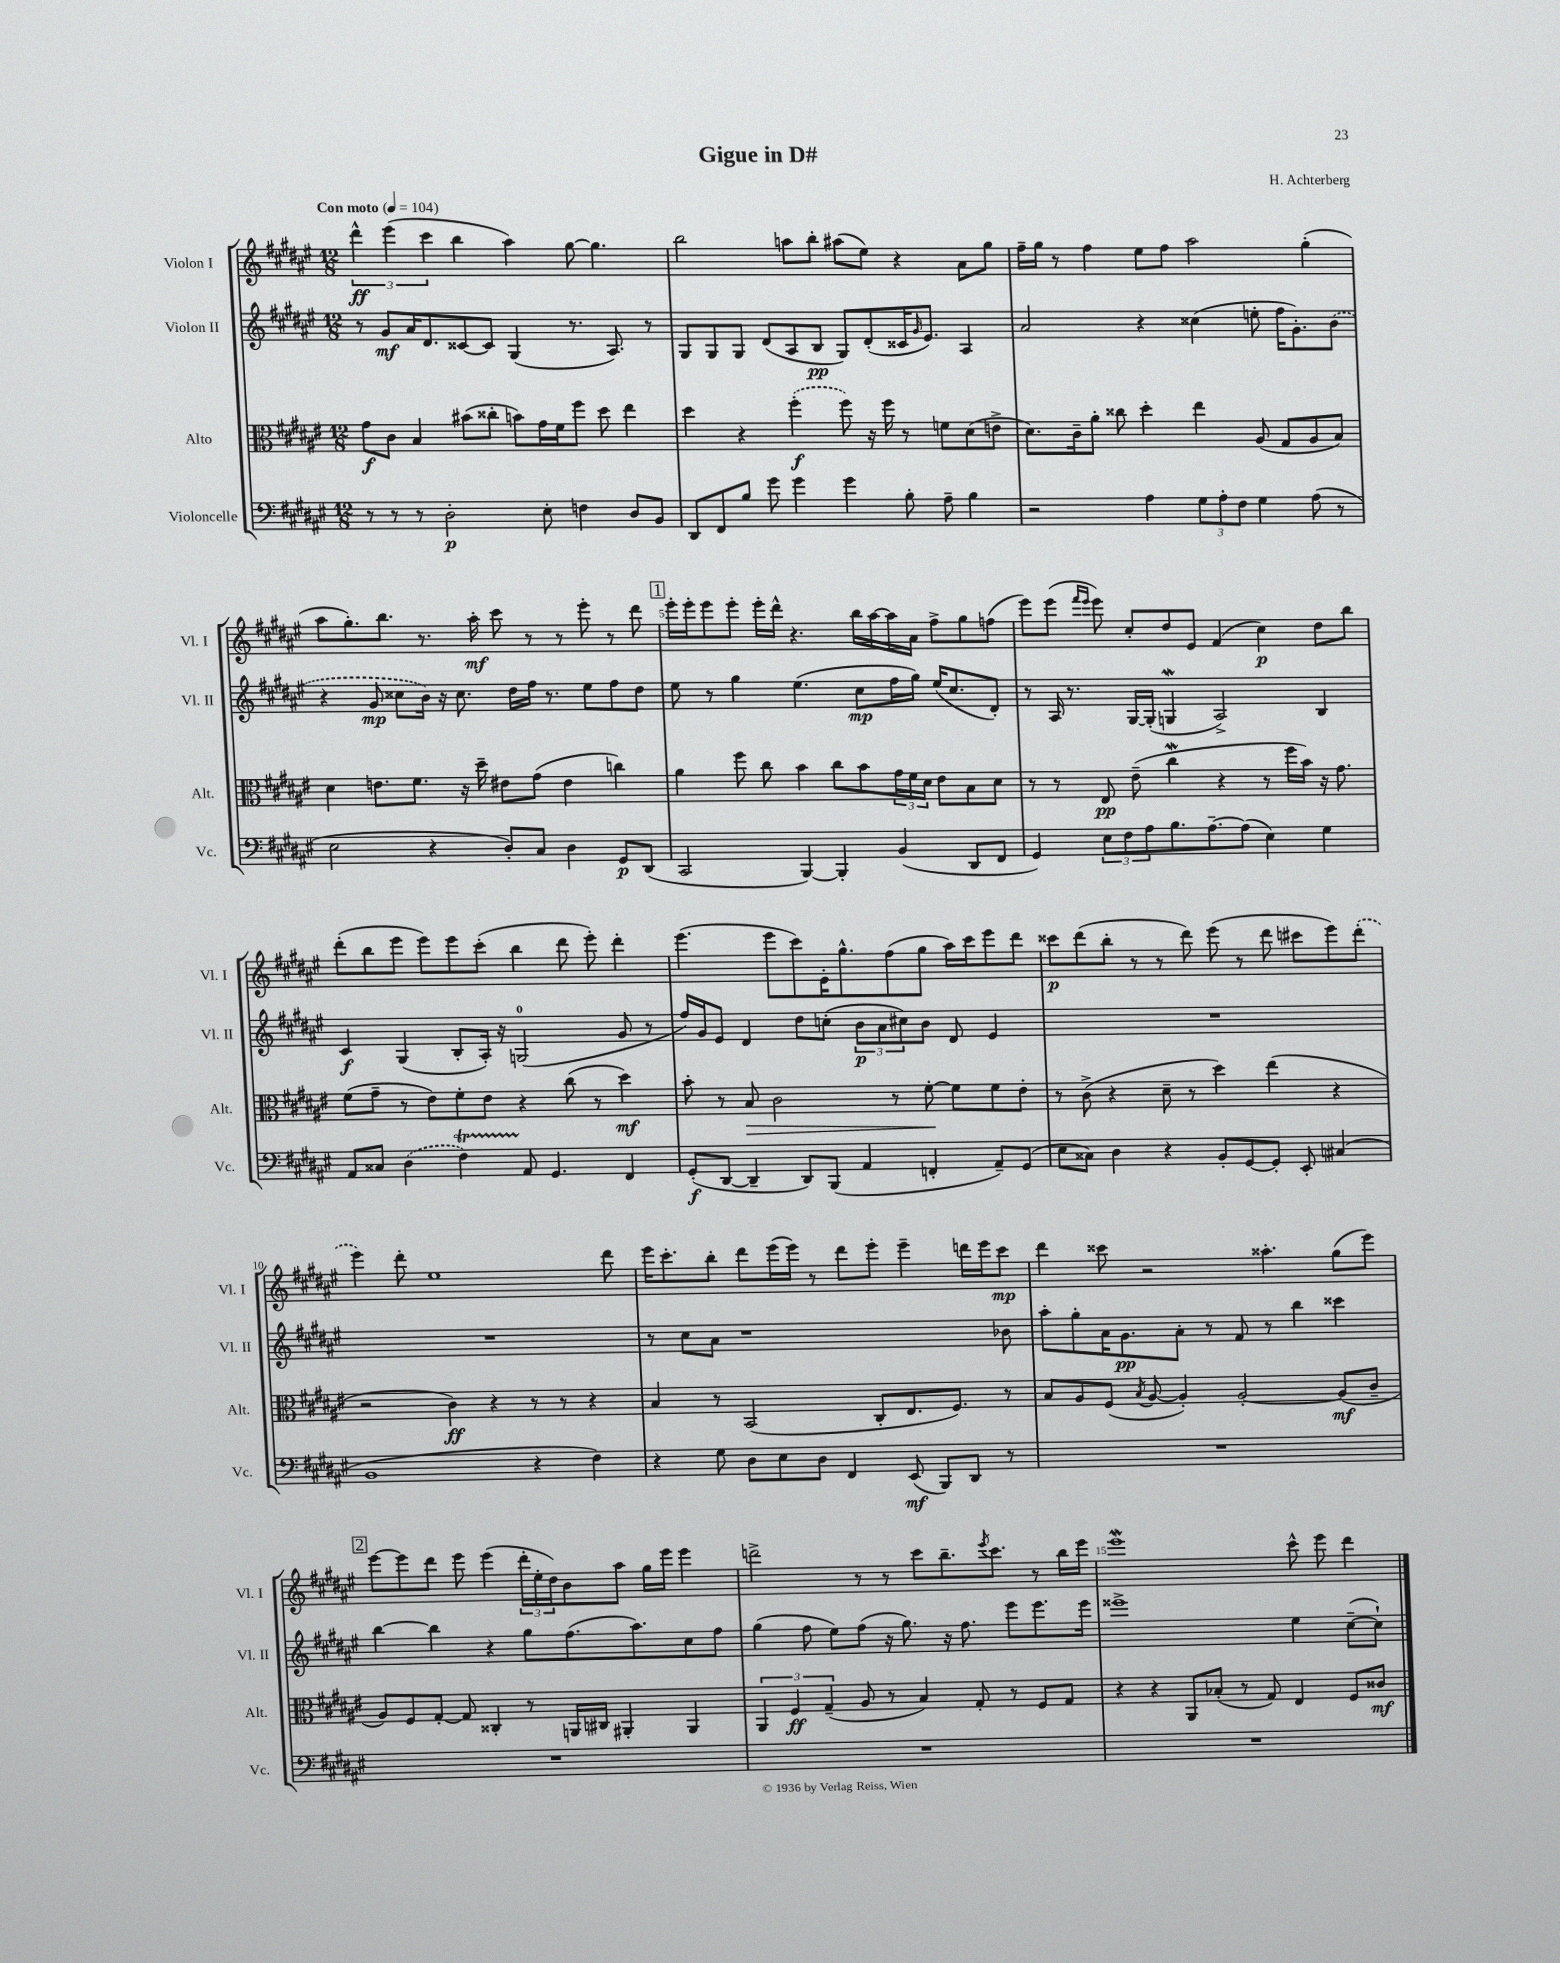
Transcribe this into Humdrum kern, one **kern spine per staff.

**kern	**dynam	**kern	**dynam	**kern	**dynam	**kern	**dynam
*part4	*part4	*part3	*part3	*part2	*part2	*part1	*part1
*staff4	*staff4	*staff3	*staff3	*staff2	*staff2	*staff1	*staff1
*I"Violoncelle	*	*I"Alto	*	*I"Violon II	*	*I"Violon I	*
*I'Vc.	*	*I'Alt.	*	*I'Vl. II	*	*I'Vl. I	*
*clefF4	*	*clefC3	*	*clefG2	*	*clefG2	*
*k[f#c#g#d#a#e#]	*	*k[f#c#g#d#a#e#]	*	*k[f#c#g#d#a#e#]	*	*k[f#c#g#d#a#e#]	*
*M12/8	*	*M12/8	*	*M12/8	*	*M12/8	*
*MM104	*	*MM104	*	*MM104	*	*MM104	*
=1	=1	=1	=1	=1	=1	=1	=1
!	!	!	!	!	!	!LO:TX:a:B:t=Con moto	!
8r	.	8g#\L	f	8r	.	6ddd#^^\	ff
8r	.	8c#\J	.	8g#/L	mf	.	.
.	.	.	.	.	.	(6eee#\	.
8r	.	4B/	.	16a#/K	.	.	.
.	.	.	.	8.d#/	.	.	.
.	.	.	.	.	.	6ccc#\	.
2D#'\	p	.	.	.	.	.	.
.	.	(8b#X\L	.	[8c##X/	.	4bb\	.
.	.	8cc##X'\J	.	8c##/J]	.	.	.
.	.	8bn\L)	.	(4G#/	.	4aa#\)	.
8E#'\	.	16g#\L	.	.	.	.	.
.	.	16f#\J	.	.	.	.	.
4Fn\	.	8ff#\J	.	8.r	.	[8gg#\	.
.	.	8dd#\	.	.	.	4.gg#\]	.
.	.	.	.	8.A#/)	.	.	.
8D#/L	.	4ee#\	.	.	.	.	.
8BB/J	.	.	.	8r	.	.	.
=2	=2	=2	=2	=2	=2	=2	=2
8DD#/L	.	4dd#\	.	8G#/L	.	2bb\	.
8FF#/	.	.	.	8G#/	.	.	.
8B/J	.	4r	.	8G#/J	.	.	.
8g#\	.	.	.	(8d#/L	.	.	.
4g#\	.	(4ff#'\	f	8A#/	.	8aan\L	.
.	.	.	.	8B/J	pp	8bb'\J	.
4g#\	.	8ff#\)	.	8G#/L)	.	(8aa#X\L	.
.	.	16r	.	(8d#'/	.	8ee#\J)	.
.	.	16ff#\	.	.	.	.	.
8B'\	.	8r	.	16c##X/K	.	4r	.
.	.	.	.	16qqg#/	.	.	.
.	.	.	.	8.e#/J)	.	.	.
8A#~\	.	8fn\L	.	.	.	.	.
4B\	.	(8d#\	.	4A#/	.	8a#\L	.
.	.	8en^\J	.	.	.	8gg#\J	.
=3	=3	=3	=3	=3	=3	=3	=3
2r	.	8.d#\L)	.	2a#/	.	16ff#~\LL	.
.	.	.	.	.	.	16gg#\JJ	.
.	.	.	.	.	.	8r	.
.	.	16c#~\k	.	.	.	.	.
.	.	8a#'\J	.	.	.	4ff#\	.
.	.	8cc##X\	.	.	.	.	.
4A#\	.	4dd#'\	.	4r	.	8ee#\L	.
.	.	.	.	.	.	8ff#\J	.
12G#\L	.	4ee#\	.	(4cc##X\	.	2aa#\	.
12A#'\	.	.	.	.	.	.	.
12F#\J	.	.	.	.	.	.	.
4G#\	.	(8A#/	.	8een'\	.	.	.
.	.	8G#/L	.	16ff#\KL	.	.	.
.	.	.	.	8.g#'\)	.	.	.
(8A#\	.	8A#/	.	.	.	(4gg#'\	.
8r	.	8B/J)	.	(8b\J	.	.	.
!!LO:LB:g=z
=4	=4	=4	=4	=4	=4	=4	=4
2E#\	.	4d#\	.	4r	.	8aa#\L	.
.	.	.	.	.	.	8.gg#'\)	.
.	.	8.en\L	.	8g#/	mp	.	.
.	.	.	.	.	.	8.bb\J	.
.	.	.	.	8cc##X\L	.	.	.
.	.	8.f#\J	.	.	.	.	.
4r	.	.	.	16b\Jk)	.	8.r	.
.	.	.	.	16r	.	.	.
.	.	16r	.	8.cc##\	.	.	.
.	.	16dd#~\	.	.	.	16aa#'\	mf
8D#'/L)	.	8e#X\L	.	.	.	8ccc#\	.
.	.	.	.	16dd#\LL	.	.	.
8C#/J	.	(8g#\J	.	16ff#\JJ	.	8r	.
.	.	.	.	8.r	.	.	.
4D#\	.	4e#\	.	.	.	8r	.
.	.	.	.	8ee#\L	.	8eee#'\	.
8GG#/L	p	4ccn\)	.	8ff#\	.	8r	.
(8DD#/J	.	.	.	8dd#\J	.	8ddd#\	.
!!LO:REH:place=s1:t=1
=5	=5	=5	=5	=5	=5	=5	=5
2CC#/	.	4a#\	.	8ee#\	.	16eee#'\LL	.
.	.	.	.	.	.	16eee#'\J	.
.	.	.	.	8r	.	8eee#\	.
.	.	8ff#\	.	4gg#\	.	8eee#'\J	.
.	.	8cc#\	.	.	.	16eee#'\LL	.
.	.	.	.	.	.	16ddd#^^\JJ	.
[4BBB/)	.	4b\	.	(4.ee#\	.	4.r	.
4BBB'/]	.	8cc#\L	.	.	.	.	.
.	.	8b\	.	8cc#\L	mp	16bb\LL	.
.	.	.	.	.	.	[16aa#\	.
(4BB/	.	24g#\L	.	16ff#\L	.	16aa#\]	.
.	.	24f#\	.	.	.	.	.
.	.	.	.	16gg#\JJ)	.	16a#\JJ	.
.	.	24d#\JJ	.	.	.	.	.
.	.	8e#\L	.	(16ee#/KL	.	8ff#^\L	.
.	.	.	.	8.cc#/	.	.	.
8DD#/L	.	8B\	.	.	.	8gg#\	.
8FF#/J	.	8d#\J	.	8d#'/J)	.	(8ffn\J	.
=6	=6	=6	=6	=6	=6	=6	=6
4GG#/)	.	8r	.	8r	.	8eee#\L)	.
.	.	8r	.	16A#/	.	(8eee#\J	.
.	.	.	.	8.r	.	.	.
.	.	.	.	.	.	16qqfff#/LL	.
.	.	.	.	.	.	16qqeee#/JJ	.
12E#\L	.	8E#/	pp	.	.	8eee#\)	.
12F#\	.	.	.	.	.	.	.
.	.	(8e#~\	.	[16G#/LL	.	8cc#'/L	.
12A#\	.	.	.	.	.	.	.
.	.	.	.	(16G#'/JJ]	.	.	.
8.B\	.	4cc#W\	.	4Gnw/	.	8dd#/	.
.	.	.	.	.	.	8e#/J	.
[8.A#~\	.	.	.	.	.	.	.
.	.	4r	.	2A#^/)	.	(4f#/	.
(8A#\J]	.	.	.	.	.	.	.
4E#\)	.	8r	.	.	.	4cc#\)	p
.	.	16ff#\LL	.	.	.	.	.
.	.	16b\JJ)	.	.	.	.	.
4G#\	.	16r	.	4B/	.	8dd#\L	.
.	.	8.g#\	.	.	.	.	.
.	.	.	.	.	.	8bb\J	.
!!LO:LB:g=z
=7	=7	=7	=7	=7	=7	=7	=7
8AA#/L	.	(8f#\L	.	4c#/	f	(8ddd#'\L	.
8C##X/J	.	8g#~\J	.	.	.	8bb\	.
(4D#\	.	8r	.	(4G#/	.	8eee#\J	.
.	.	8e#\L)	.	.	.	8eee#\L)	.
4F#T\)	.	8f#'\	.	8B'/L	.	8eee#\	.
.	.	8e#\J	.	16A#'/Jk)	.	(8ccc#'\J	.
.	.	.	.	16r	.	.	.
8AA#/	.	4r	.	(2Gn/	.	4bb\	.
4.GG#/	.	.	.	.	.	.	.
.	.	(8cc#\	.	.	.	8ddd#\	.
.	.	8r	.	.	.	8eee#'\)	.
4FF#/	.	4dd#\)	mf	8g#/	.	4ddd#'\	.
.	.	.	.	8r	.	.	.
=8	=8	=8	=8	=8	=8	=8	=8
(8GG#'/L	f	8b'\	.	16ff#/LL)	.	(4.eee#\	.
.	.	.	.	16g#/J	.	.	.
[8DD#/J	.	8r	.	8e#/J	.	.	.
!	!	!	!LO:HP:b	!	!	!	!
4DD#~/]	.	8B/	>	4d#/	.	.	.
.	.	2c#\	.	.	.	8eee#\L	.
8DD#/L)	.	.	.	8dd#\L	.	8ccc#\)	.
(8BBB/J	.	.	.	(8ccn'\J	.	16e#'\K	.
.	.	.	.	.	.	8.gg#^^\	.
4AA#/	.	.	.	12b\L	p	.	.
.	.	.	.	12a#\	.	.	.
.	.	8r	.	.	.	(8ff#\	.
.	.	.	.	12cc#X\)	.	.	.
4FFn'/	.	[8f#'\	.	8b\J	.	8gg#\J	.
.	.	8f#\L]	]	8d#/	.	16aa#\LL)	.
.	.	.	.	.	.	16ccc#\J	.
8AA#~/L)	.	8f#\	.	4e#/	.	8eee#\	.
(8GG#/J	.	8e#'\J	.	.	.	8ddd#\J	.
=9	=9	=9	=9	=9	=9	=9	=9
8E#\L	.	8r	.	1.r	.	8ccc##X\L	p
8C##X\J)	.	(8c#^\	.	.	.	(8ddd#\	.
4D#\	.	4r	.	.	.	8bb'\J	.
.	.	.	.	.	.	8r	.
4r	.	8d#~\	.	.	.	8r	.
.	.	8r	.	.	.	8ddd#\)	.
8BB'/L	.	4dd#\)	.	.	.	(8eee#\	.
[8GG#/	.	.	.	.	.	8r	.
8GG#'/J]	.	(4ee#\	.	.	.	8ddd#\	.
8EE#'/	.	.	.	.	.	8ccc#X\L	.
(4C#X/	.	4r	.	.	.	8eee#\)	.
.	.	.	.	.	.	(8ddd#'\J	.
!!LO:LB:g=z
=10	=10	=10	=10	=10	=10	=10	=10
1BB	.	2r	.	1.r	.	4eee#\)	.
.	.	.	.	.	.	8ddd#'\	.
.	.	.	.	.	.	1ee#	.
.	.	4c#\)	ff	.	.	.	.
.	.	4r	.	.	.	.	.
4r	.	8r	.	.	.	.	.
.	.	8r	.	.	.	.	.
4F#\)	.	4r	.	.	.	.	.
.	.	.	.	.	.	8ddd#\	.
=11	=11	=11	=11	=11	=11	=11	=11
4r	.	4B/	.	8r	.	16eee#\KL	.
.	.	.	.	.	.	8.ccc#'\	.
.	.	.	.	8cc#\L	.	.	.
8G#\	.	8r	.	8a#\J	.	8bb'\J	.
8D#\L	.	(2BB/	.	1r	.	8ddd#\L	.
8E#\	.	.	.	.	.	(16eee#\L	.
.	.	.	.	.	.	16eee#\JJ)	.
8D#\J	.	.	.	.	.	8r	.
4FF#/	.	.	.	.	.	8ddd#\L	.
.	.	8C#'/L	.	.	.	8eee#'\J	.
(8EE#/	mf	8.E#/	.	.	.	4eee#~\	.
8BBB/L)	.	.	.	.	.	.	.
.	.	8.F#/J)	.	.	.	.	.
8DD#/J	.	.	.	.	.	16dddn\LL	.
.	.	.	.	.	.	16eee#\J	.
8r	.	8r	.	8b-X\	.	8ccc#\J	mp
=12	=12	=12	=12	=12	=12	=12	=12
1.r	.	8B/L	.	8aa#'\L	.	4ddd#\	.
.	.	8A#/	.	8gg#'\	.	.	.
.	.	(8F#/J	.	16a#\K	.	8ccc##X\	.
.	.	.	.	8.g#\	pp	.	.
.	.	8qB/	.	.	.	.	.
.	.	[8A#/	.	.	.	2r	.
.	.	4A#'/])	.	8a#'\J	.	.	.
.	.	.	.	8r	.	.	.
.	.	[2A#'/	.	8f#/	.	.	.
.	.	.	.	8r	.	4.aa##X'\	.
.	.	.	.	4bb\	.	.	.
.	.	(8A#/L]	mf	4ccc##X\	.	(8gg#\L	.
.	.	8c#~/J	.	.	.	8eee#\J)	.
!!LO:LB:g=z
!!LO:REH:place=s1:t=2
=13	=13	=13	=13	=13	=13	=13	=13
1.r	.	8A#/L)	.	[4bb\	.	[8eee#\L	.
.	.	8F#/	.	.	.	8eee#\]	.
.	.	[8G#'/J	.	4bb\]	.	8ddd#\J	.
.	.	8G#/]	.	.	.	8eee#\	.
.	.	4C##X'/	.	4r	.	(4eee#\	.
.	.	8r	.	8gg#\L	.	24ddd#'\LL	.
.	.	.	.	.	.	24ee#'\	.
.	.	.	.	.	.	24dd#\J)	.
.	.	16AAn/LL	.	(8.ff#\	.	8b\	.
.	.	16C#X/JJ	.	.	.	.	.
.	.	4AA#X'/	.	.	.	8aa#\J	.
.	.	.	.	8.aa#\)	.	.	.
.	.	.	.	.	.	16gg#\LL	.
.	.	.	.	.	.	16eee#\JJ	.
.	.	4AA#/	.	8cc#\	.	4eee#\	.
.	.	.	.	8ff#\J	.	.	.
=14	=14	=14	=14	=14	=14	=14	=14
1.r	.	6AA#/	.	(4gg#\	.	2dddn^\	.
.	.	6F#/	ff	.	.	.	.
.	.	.	.	8ff#\	.	.	.
.	.	(6G#~/	.	.	.	.	.
.	.	.	.	8ee#\L)	.	.	.
.	.	8A#/	.	(8ff#\J	.	8r	.
.	.	8r	.	16r	.	8r	.
.	.	.	.	8.gg#\)	.	.	.
.	.	4B/)	.	.	.	8ccc#\L	.
.	.	.	.	16r	.	8.bb~\	.
.	.	.	.	8.ff#\	.	.	.
.	.	8G#'/	.	.	.	.	.
.	.	.	.	.	.	8qeee#/	.
.	.	.	.	.	.	8.ccc#\J	.
.	.	8r	.	8eee#\L	.	.	.
.	.	8F#/L	.	8.eee#\	.	8r	.
.	.	8G#/J	.	.	.	16bb\LL	.
.	.	.	.	16eee#\Jk	.	16eee#\JJ	.
=15	=15	=15	=15	=15	=15	=15	=15
1.r	.	4r	.	1eee##X^	.	1eee#W	.
.	.	4r	.	.	.	.	.
.	.	8AA#/L	.	.	.	.	.
.	.	(8B-X'/J	.	.	.	.	.
.	.	8r	.	.	.	.	.
.	.	8G#/)	.	.	.	.	.
.	.	4E#/	.	4ee#\	.	8ccc#^^\	.
.	.	.	.	.	.	8eee#\	.
.	.	8F#/L	.	([8cc#~\L	.	4ddd#\	.
.	.	8c##X/J	mf	8cc#`\J])	.	.	.
==	==	==	==	==	==	==	==
*-	*-	*-	*-	*-	*-	*-	*-
